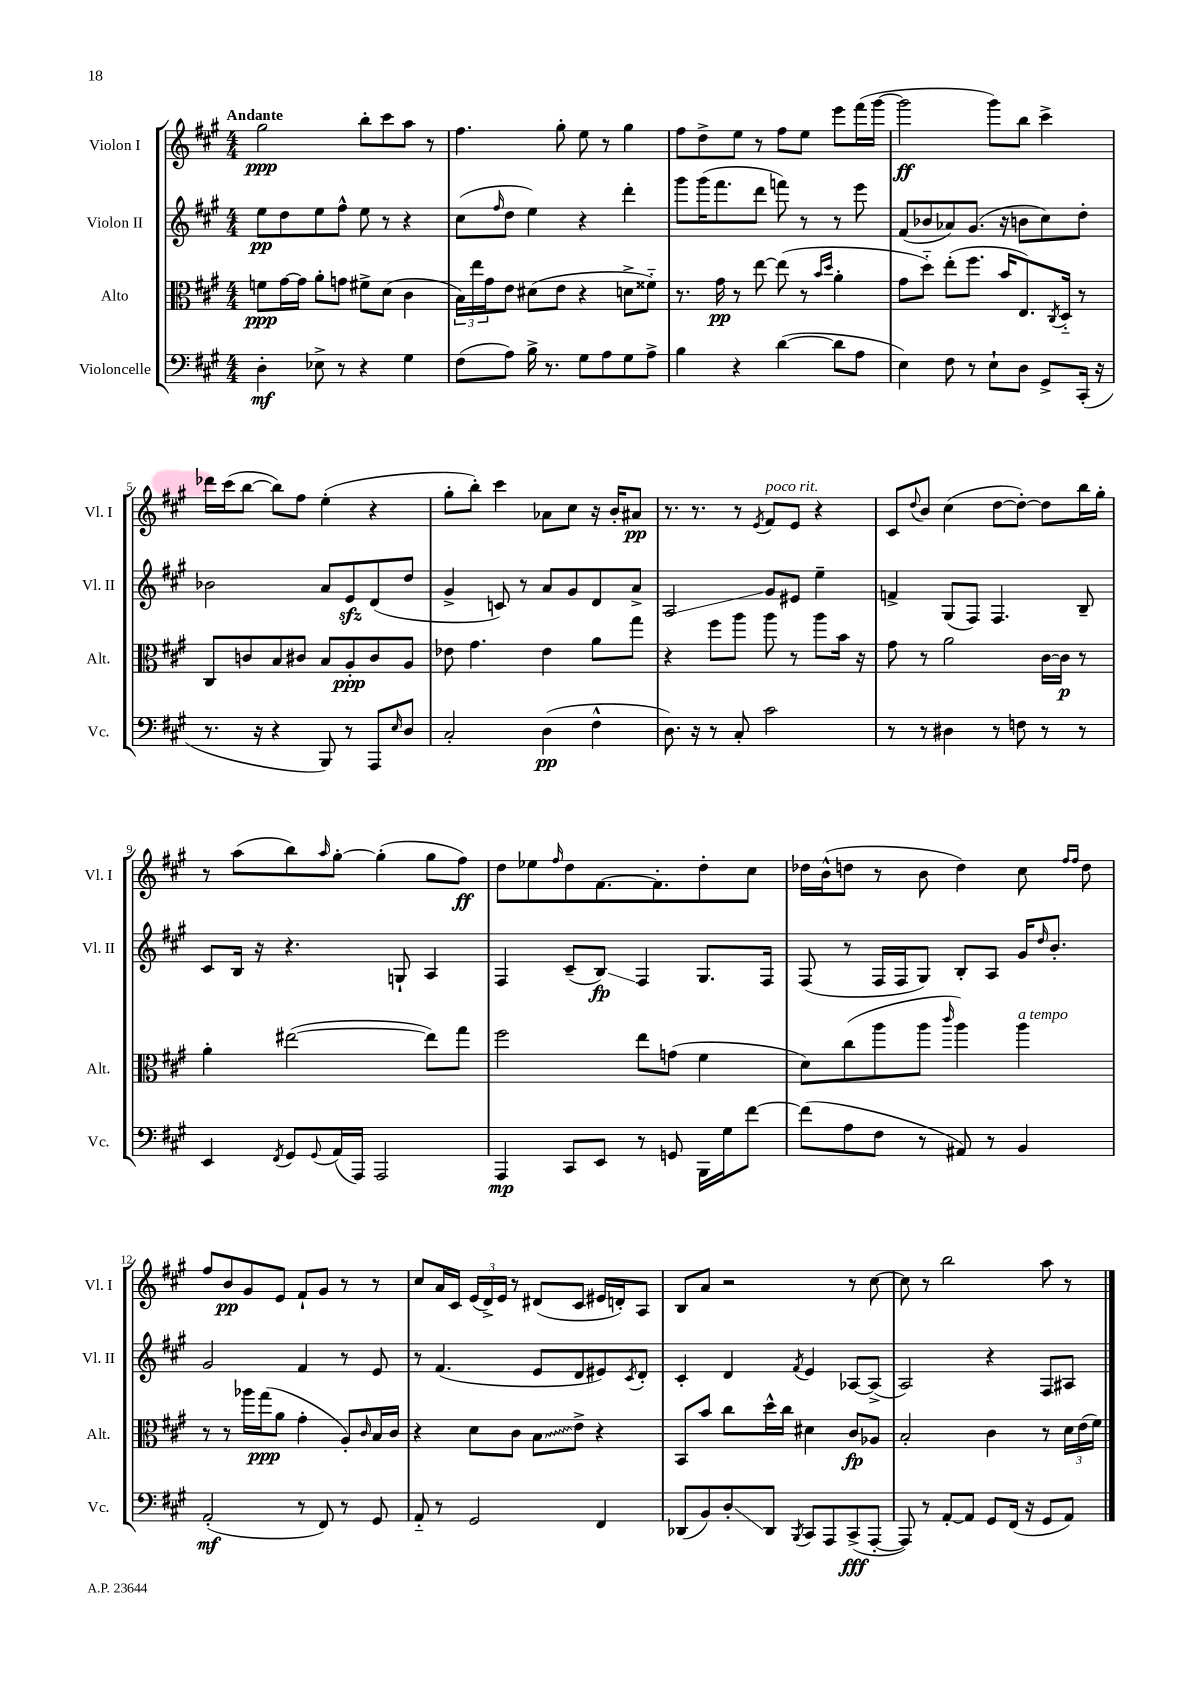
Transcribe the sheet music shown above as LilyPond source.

<<
\new StaffGroup <<
\new Staff = "s0" \with { instrumentName = "Violon I" shortInstrumentName = "Vl. I" } {
    \clef treble \key a \major \numericTimeSignature \time 4/4 \tempo "Andante"
    gis''2\ppp b''8-. cis'''8 a''8 r8 |
    fis''4. gis''8-. e''8 r8 gis''4 |
    fis''8 d''8-> e''8 r8 fis''8 e''8 e'''8 fis'''16( gis'''16~ |
    gis'''2\ff gis'''8) b''8 cis'''4-> |
    des'''16 cis'''16( b''8~ b''8) fis''8 e''4-.( r4 |
    gis''8-. b''8-.) cis'''4 aes'8 cis''8 r16 b'16-. ais'8\pp |
    r8. r8. r8 \acciaccatura { e'8 } fis'8^\markup { \italic "poco rit." } e'8 r4 |
    cis'8 \appoggiatura { d''8 } b'8 cis''4( d''8~ d''8~-.) d''8 b''16 gis''16-. |
    r8 a''8( b''8) \grace { a''16 } gis''8~-. gis''4-.( gis''8 fis''8\ff) |
    d''8 ees''8 \grace { fis''16 } d''8 fis'8.~ fis'8.-. d''8-. cis''8 |
    des''16 b'16-^( d''8 r8 b'8 d''4) cis''8 \grace { fis''16 fis''16 } d''8 |
    fis''8 b'8\pp gis'8 e'8 fis'8-! gis'8 r8 r8 |
    cis''8 a'16 cis'16 \tuplet 3/2 { e'16( d'16->) e'16 } r8 dis'8( cis'8 eis'16 d'16-.) a8 |
    b8 a'8 r2 r8 cis''8~ |
    cis''8 r8 b''2 a''8 r8 \bar "|." |
}
\new Staff = "s1" \with { instrumentName = "Violon II" shortInstrumentName = "Vl. II" } {
    \clef treble \key a \major \numericTimeSignature \time 4/4
    e''8\pp d''8 e''8 fis''8-^ e''8 r8 r4 |
    cis''8( \grace { fis''16 } d''8 e''4) r4 d'''4-. |
    gis'''8 gis'''16( fis'''8. d'''8 f'''8) r8 r8 e'''8 |
    fis'8( bes'8 aes'8) gis'8.( r16 b'8 cis''8) d''8-. |
    bes'2 a'8 e'8\sfz d'8( d''8 |
    gis'4-> c'8) r8 a'8 gis'8 d'8 a'8-> |
    a2\glissando gis'8 eis'8 e''4-- |
    f'4-> gis8( fis8) fis4. b8-- |
    cis'8 b16 r16 r4. g8-! a4 |
    fis4 cis'8--( b8\glissando\fp) fis4 gis8. fis16 |
    fis8( r8 fis16 fis16 gis8) b8-. a8 gis'16 \grace { d''16 } b'8.-. |
    gis'2 fis'4 r8 e'8 |
    r8 fis'4.( e'8 d'8 eis'8) \acciaccatura { cis'8 } d'8-. |
    cis'4-. d'4 \acciaccatura { fis'8 } e'4 aes8~ aes8->( |
    a2) r4 fis8 ais8 \bar "|." |
}
\new Staff = "s2" \with { instrumentName = "Alto" shortInstrumentName = "Alt." } {
    \clef alto \key a \major \numericTimeSignature \time 4/4
    f'8\ppp gis'16~ gis'16 a'8-. g'8 fis'8-> d'8( cis'4 |
    \tuplet 3/2 { b16) e''16 gis'16 } e'8 dis'8( e'8 r4 d'8-> fisis'8-_) |
    r8. gis'16\pp r8 e''8~ e''8( r8 \grace { b'16 d''16 } a'4-. |
    gis'8 d''8-_) e''8-.( fis''8. b'16 e8.) \acciaccatura { cis8 } d16-_ r8 |
    cis8 c'8 b8 cis'8 b8 a8-.\ppp cis'8 a8 |
    ees'8 gis'4. ees'4 a'8 gis''8 |
    r4 fis''8 a''8 a''8 r8 a''8 b'16 r16 |
    gis'8 r8 a'2 cis'16~ cis'16\p r8 |
    a'4-. eis''2~( eis''8) gis''8 |
    fis''2 e''8 g'8( fis'4 |
    d'8) cis''8( a''8 a''8 \grace { cis'''16 } a''4) a''4^\markup { \italic "a tempo" } |
    r8 r8 aes''16 gis''16\ppp( a'8 gis'4-. a8-.) \grace { cis'16 } b16 cis'16 |
    r4 d'8 cis'8 \once \override Glissando.style = #'zigzag b8\glissando e'8-> r4 |
    b,8 b'8 cis''8 d''16-^ cis''16 dis'4 cis'8\fp aes8 |
    b2-. cis'4 r8 \tuplet 3/2 { d'16 e'16( fis'16) } \bar "|." |
}
\new Staff = "s3" \with { instrumentName = "Violoncelle" shortInstrumentName = "Vc." } {
    \clef bass \key a \major \numericTimeSignature \time 4/4
    d4-.\mf ees8-> r8 r4 gis4 |
    fis8( a8) b16-> r8. gis8 a8 gis8 a8-> |
    b4 r4 d'4~( d'8 a8 |
    e4) fis8 r8 e8-! d8 gis,8-> cis,16-.( r16 |
    r8. r16 r4 b,,8) r8 a,,8 \grace { e16 } d8 |
    cis2-. d4\pp( fis4-^ |
    d8.) r16 r8 cis8-. cis'2 |
    r8 r8 dis4 r8 f8 r8 r8 |
    e,4 \acciaccatura { fis,8 } gis,8 \appoggiatura { gis,8 } a,16( a,,16) a,,2 |
    a,,4\mp cis,8 e,8 r8 g,8 b,,16 gis16 fis'8~ |
    fis'8( a8 fis8 r8 ais,8) r8 b,4 |
    a,2-.\mf( r8 fis,8) r8 gis,8 |
    a,8-_ r8 gis,2 fis,4 |
    des,8( b,8) d8-.\glissando des,8 \acciaccatura { b,,8 } cis,8 a,,8 cis,8->\fff( a,,8~-. |
    a,,8) r8 a,8~-. a,8 gis,8 fis,16( r16 gis,8 a,8) \bar "|." |
}
>>
>>
